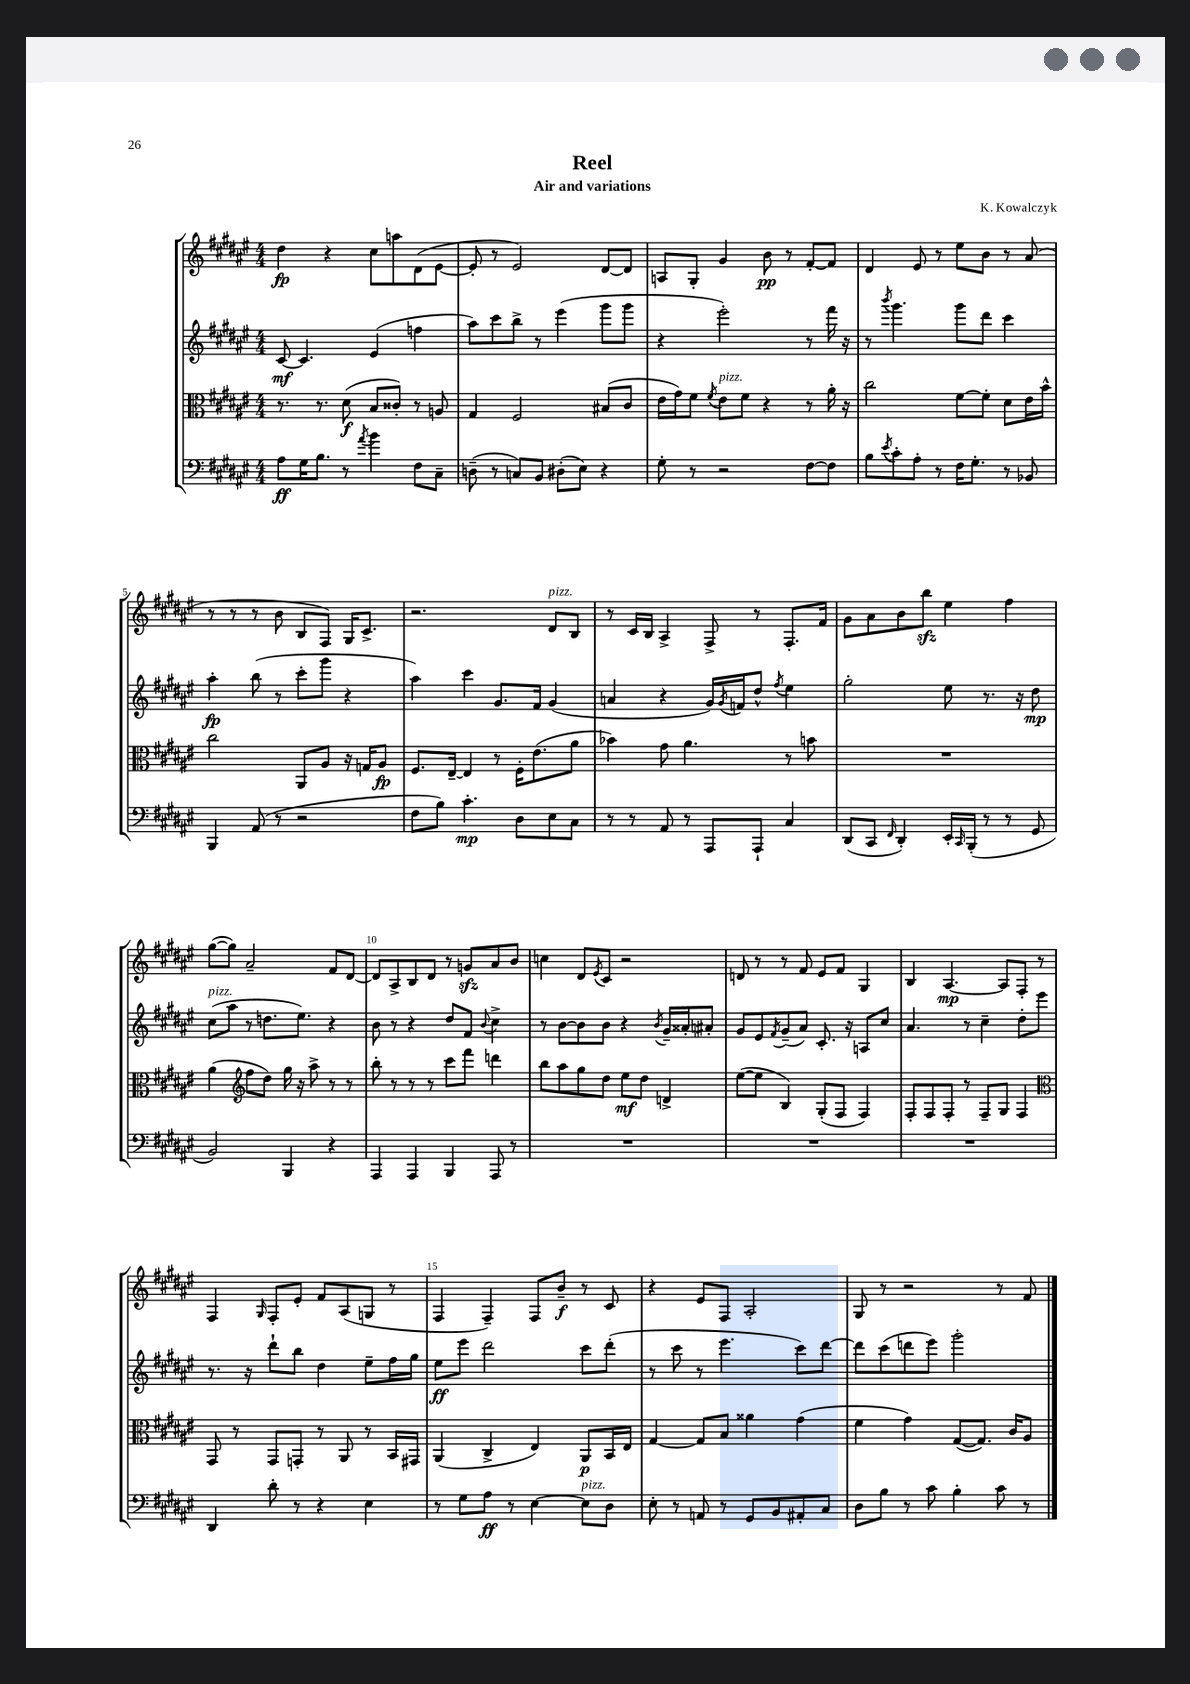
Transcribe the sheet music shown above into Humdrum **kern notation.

**kern	**kern	**kern	**kern
*staff4	*staff3	*staff2	*staff1
*clefF4	*clefC3	*clefG2	*clefG2
*k[f#c#g#d#a#e#]	*k[f#c#g#d#a#e#]	*k[f#c#g#d#a#e#]	*k[f#c#g#d#a#e#]
*M4/4	*M4/4	*M4/4	*M4/4
8A#\L	8.r	[8c#/	4dd#\
16G#\K	.	4.c#/]	.
8.B\J	8.r	.	.
.	.	.	4r
8r	(8d#\	.	.
8qa#/	.	.	.
4b\	8B/L	(4e#/	8cc#\L
.	8c##'/J)	.	8aa\
8F#\L	8r	4ff\	(8d#\
8C#~\J	8A/	.	[8e#\J
=	=	=	=
(8D~\	4G#/	8aa#\L)	8e#'/]
8r	.	8ccc#\	8r
8C/L)	2F#/	8bb^\J	2e#/)
8BB/J	.	8r	.
(8D#'\L	.	(4eee#\	.
8E#\J)	.	.	.
4r	(8B#/L	8ggg#\L	[8d#/L
.	8c#/J	8ggg#\J	8d#/]J
=	=	=	=
8G#'\	16e#\LL	4r	8A/L
.	16g#\J)	.	.
8r	8f#\J	.	8G#'/J
.	8qf#/	.	.
2r	8e#\L	2eee#'\)	4g#/
.	8f#\J	.	.
.	4r	.	8b\
.	.	.	8r
[8F#\L	8r	8r	[8f#'/L
8F#\]J	16a#'\	16fff#\	8f#/]J
.	16r	16r	.
=	=	=	=
8B\L	2cc#\	8r	4d#/
8qe#/	.	8qbbb/	.
8c#'\	.	4.ggg#\	.
8A#'\J	.	.	8e#/
8r	.	.	8r
16F#\LK	[8f#\L	8ggg#\L	8ee#\L
8.G#'\J	.	.	.
.	8f#'\]J	8ddd#\J	8b\J
8r	8d#\L	4ccc#\	8r
8BB-/	16e#\L	.	(8a#/
.	16b^^\JJ	.	.
=	=	=	=
4BBB/	2cc#\	4aa#'\	8r
.	.	.	8r
(8AA#/	.	(8bb\	8r
8r	.	8r	8b\
2r	8AA#/L	8ccc#'\L	8B/L
.	8A#/J	8ggg#\J	8F#/J)
.	16r	4r	16G#/LK
.	16G/LK	.	8.c#^/J
.	8A#/J	.	.
=	=	=	=
8F#\L	8.F#/L	4aa#\)	2.r
8B\J)	.	.	.
.	[16E#~/Jk	.	.
4.c#'\	4E#/]	4ccc#\	.
.	8r	8.g#/L	.
8D#\L	16F#'\LK	.	.
.	(8.e#\	16f#/Jk	.
8E#\	.	(4g#/	8d#/L
8C#\J	8a#\J	.	8B/J
=	=	=	=
8r	4b-\)	4a/	8r
8r	.	.	16c#/LL
.	.	.	16B/JJ
8AA#/	8g#\	4r	4A#^/
8r	4.a#\	.	.
8AAA#/L	.	16g#/LL)	8F#^/
.	.	8qg#/	.
.	.	16f/J	.
8AAA#`/J	.	8dd#^^/J	8r
.	.	8qff#/	.
4C#/	8r	4ee#\	8.F#'/L
.	8b\	.	.
.	.	.	16f#/Jk
=	=	=	=
(8DD#/L	1r	2gg#'\	8g#\L
8CC#/J	.	.	8a#\
16qqFF#/	.	.	.
4DD#'/)	.	.	8b\
.	.	.	8bb\J
16EE#'/LL	.	8ee#\	4ee#\
16qqCC#/	.	.	.
(16BBB'/JJ	.	.	.
8r	.	8.r	.
8r	.	.	4ff#\
.	.	16r	.
8GG#/	.	8dd#\	.
=	=	=	=
2BB/)	(4a#\	(8cc#\L	([8gg#\L
.	.	8aa#\J	8gg#\]J)
*	*clefG2	*	*
.	8ff#\L	8r	2a#~/
.	8dd#\J)	8.dd\L	.
4BBB/	16gg#\	.	.
.	16r	8.ee#\J)	.
.	8aa#^\	.	.
4r	8r	4r	8f#/L
.	8r	.	[8d#/J
=	=	=	=
4AAA#/	8bb'\	8b\	8d#/]L
.	8r	8r	8A#^/
4AAA#/	8r	4r	8B/
.	8r	.	8d#/J
4BBB/	8ccc#\L	8dd#/L	8r
.	8fff#\J	8f#/J	8g/L
.	.	8qqb/	.
8AAA#/	4ddd\	4cc#^\	8a#/
8r	.	.	8b/J
=	=	=	=
1r	8bb\L	8r	4cc\
.	8aa#\	[8b\L	.
.	8gg#\	8b\]	8d#/L
.	.	.	8qe#/
.	8dd#\J	8b\J	8c#/J
.	8ee#\L	4r	2r
.	8dd#\J	.	.
.	.	8qb/	.
.	4d^/	16g#~/LL	.
.	.	16a##'/J	.
.	.	8a#'/J	.
=	=	=	=
1r	([8ee#\L	8g#/L	8d/
.	8ee#\]J	8e#/	8r
.	.	8qf#/	.
.	4B/)	(8g#~/	8r
.	.	8a#/J)	8f#/
.	(8G#'/L	8.c#'/	8e#/L
.	8F#/J	.	8f#/J
.	.	16r	.
.	4F#/)	8A/L	4G#/
.	.	8cc#/J	.
=	=	=	=
1r	8F#'/L	4.a#/	4B/
.	8F#/	.	.
.	8F#'/J	.	[4.A#/
.	8r	8r	.
.	8F#~/L	4cc#~\	.
.	8G#/J	.	8A#/]L
.	4F#/	8dd#'\L	8F#'/J
.	.	8eee#\J	8r
=	=	=	=
*	*clefC3	*	*
4DD#/	8GG#/	8.r	4F#/
.	8r	.	.
.	.	16r	.
.	.	.	16qqG#/
8d#'\	8GG#/L	8ddd#`\L	8F#'/L
8r	8GG'/J	8bb\J	8e#'/J
4r	8r	4dd#\	8f#/L
.	8AA#/	.	(8A#/
4E#\	8r	8ee#~\L	8G/J
.	16BB/LL	16ff#\L	8r
.	16GG#/JJ	16gg#\JJ	.
=	=	=	=
8r	(4AA#/	8ee#\L	4F#/
8G#\L	.	8eee#\J	.
8A#\J	4C#^/	2ddd#\	4F#~/)
8r	.	.	.
[4E#\	4E#/)	.	8F#/L
.	.	.	8b~/J
8E#\]L	8AA#/L	8ccc#\L	8r
8D#\J	16BB/L	(8ddd#'\J	8c#/
.	16E#/JJ	.	.
=	=	=	=
8E#'\	[4G#/	8r	4r
8r	.	8ccc#\	.
8AA/	8G#/]L	8r	8e#/L
8r	8B/J	4.eee#\	8F#/J
8GG#/L	4a##\	.	2A#'/
8BB/	.	.	.
8AA#'/	(4g#\	8ccc#\L)	.
8C#/J	.	[8ddd#\J	.
=	=	=	=
8D#\L	4f#\	8ddd#\]L	8G#/
8B\J	.	(8ccc#\	8r
8r	4g#\)	8ddd\	2r
8c#\	.	8eee#\J)	.
4B'\	([8G#/L	2ggg#'\	.
.	8.G#/]J)	.	.
8c#\	.	.	8r
.	16c#/LK	.	.
8r	8A#/J	.	8f#/
==	==	==	==
*-	*-	*-	*-
